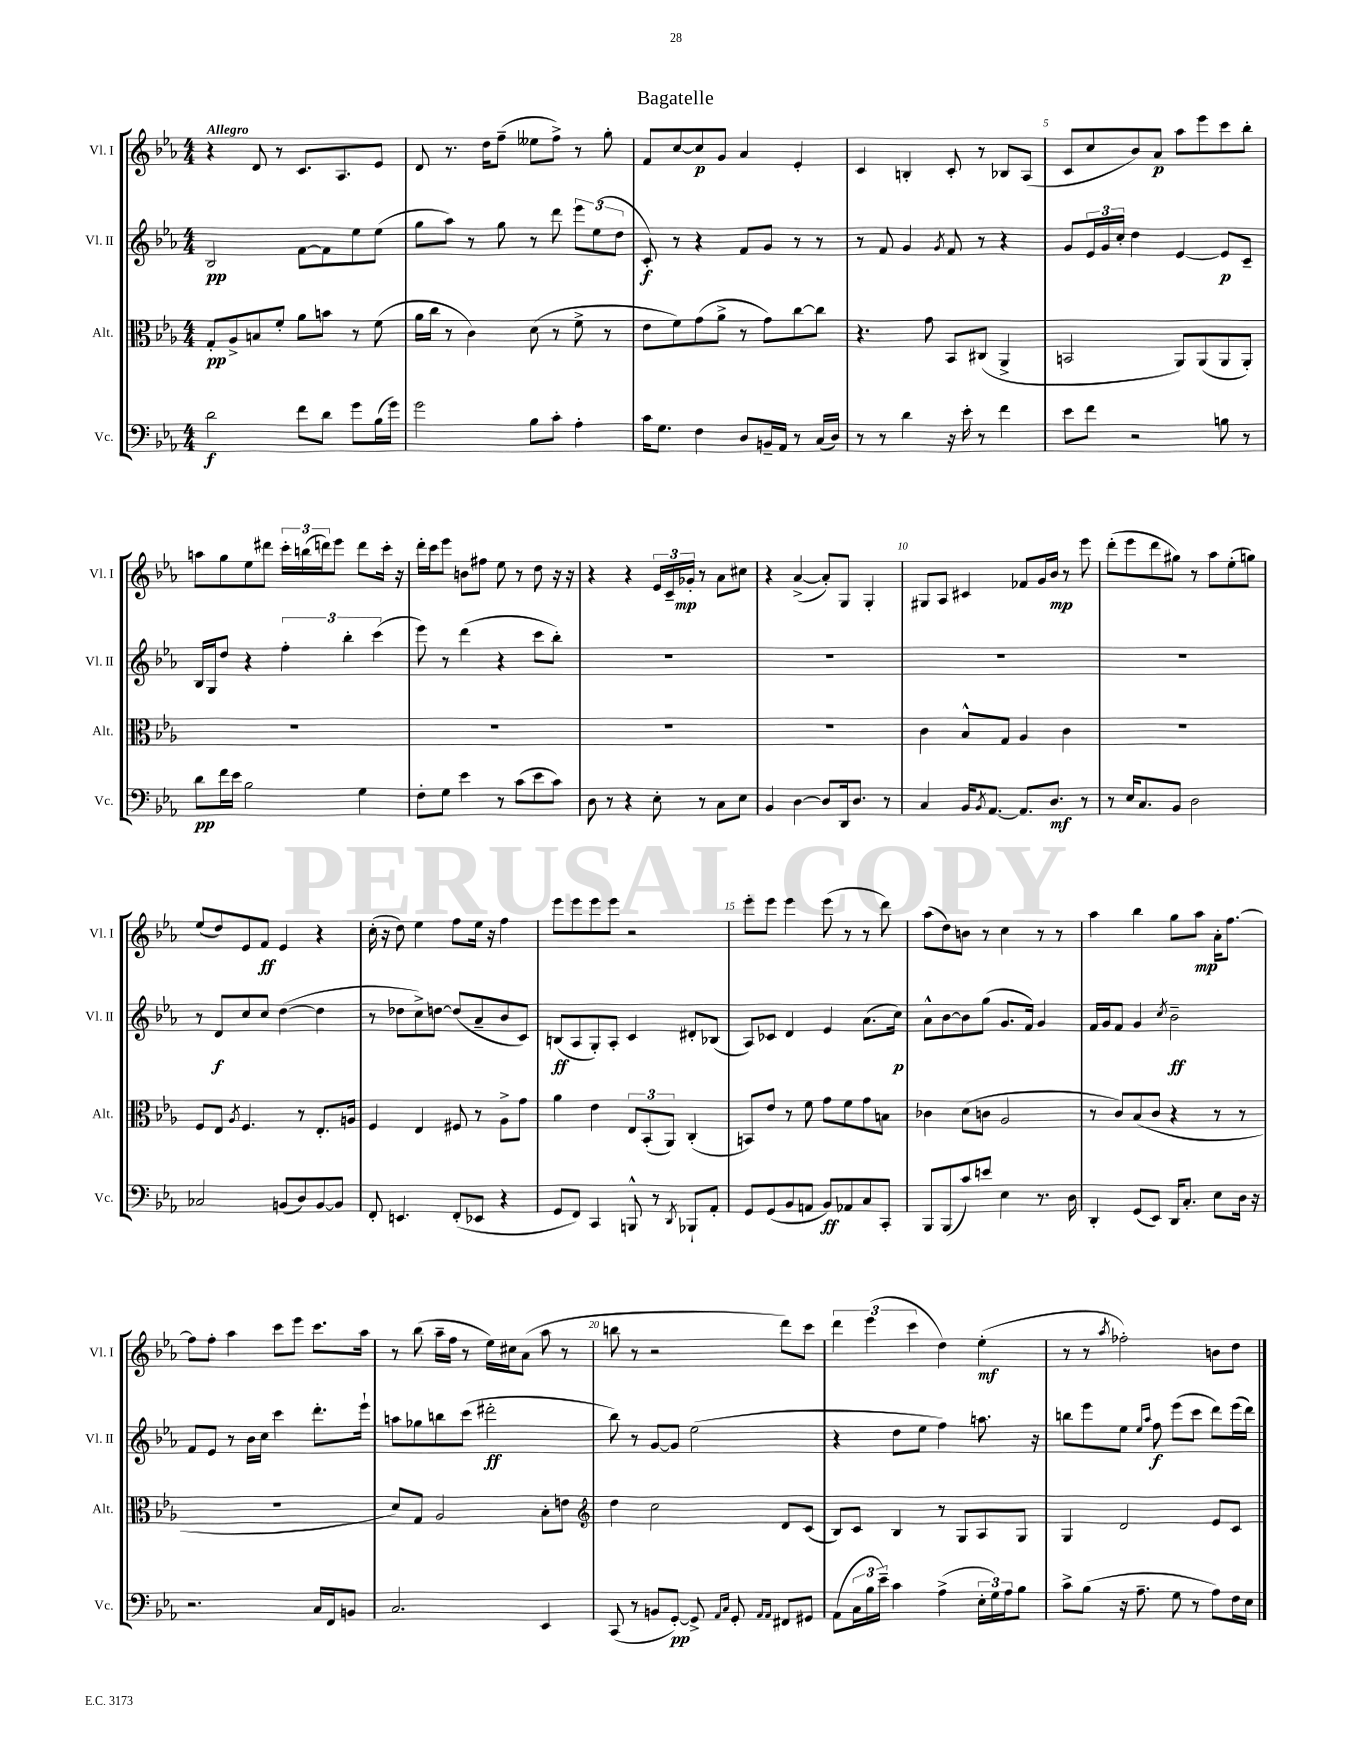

**kern	**kern	**kern	**kern
*staff4	*staff3	*staff2	*staff1
*clefF4	*clefC3	*clefG2	*clefG2
*k[b-e-a-]	*k[b-e-a-]	*k[b-e-a-]	*k[b-e-a-]
*M4/4	*M4/4	*M4/4	*M4/4
2d\	8G'/L	2B-/	4r
.	8A-^/	.	.
.	8B/	.	8d/
.	8f'/J	.	8r
8f\L	8a-\L	[8f\L	8.c/L
8d\J	8b\J	8f\]	.
.	.	.	8.A-/
8g\L	8r	8ee-\	.
(16B-\L	(8f\	(8ee-\J	8e-/J
16g\JJ)	.	.	.
=	=	=	=
2g\	16a-\LL	8gg\L	8d/
.	16cc\JJ	.	.
.	8r	8aa-\J)	8.r
.	4c\)	8r	.
.	.	.	16dd\LK
.	.	8gg\	(8ff~\J
8B-\L	(8d\	8r	8ee--\L
8c'\J	8r	8ddd\	8ff^\J)
4A-'\	8f^\	12eee-\L	8r
.	.	(12ee-\	.
.	8r	.	8gg'\
.	.	12dd\J	.
=	=	=	=
16c\LK	8e-\L	8c'/)	8f/L
8.G\J	.	.	.
.	8f\)	8r	[8cc/
4F\	(8g\	4r	8cc/]
.	8a-^\J	.	8g/J
8D/L	8r	8f/L	4a-/
16BB~/L	8g\L)	8g/J	.
16AA-/JJ	.	.	.
8r	[8cc\	8r	4e-'/
(16C/LL	8cc\]J	8r	.
16D/JJ)	.	.	.
=	=	=	=
8r	4.r	8r	4c/
8r	.	8f/	.
4d\	.	4g/	4B'/
.	8g\	.	.
.	.	8qg/	.
16r	8BB-/L	8f/	8c'/
16e-'\	.	.	.
8r	(8C#/J	8r	8r
4f\	4AA-^/	4r	8B-/L
.	.	.	(8A-/J
=	=	=	=
8e-\L	2BB/	8g/L	8c/L
8f\J	.	24e-/L	8cc/
.	.	24g/	.
.	.	24cc'/JJ	.
2r	.	4dd\	8b-/)
.	.	.	8a-/J
.	8AA-/L)	[4e-/	8aa-\L
.	(8AA-/	.	8eee-\
8B\	8AA-/	8e-/]L	8ccc\
8r	8AA-'/J)	8c~/J	8bb-'\J
=	=	=	=
8d\L	1r	16B-/LL	8aa\L
.	.	16G/J	.
16f\L	.	8dd/J	8gg\
16e-\JJ	.	.	.
2B-\	.	4r	8ee-\
.	.	.	8ddd#\J
.	.	6ff'\	24ccc'\LL
.	.	.	(24bb\
.	.	.	24ddd\J)
.	.	.	8eee-\J
.	.	6bb-'\	.
4G\	.	.	8ddd\L
.	.	(6ccc\	.
.	.	.	16ccc'\Jk
.	.	.	16r
=	=	=	=
8F'\L	1r	8eee-\)	16ddd'\LL
.	.	.	16ccc\J
8G\J	.	8r	8eee-\J
4e-\	.	(4ddd\	8b\L
.	.	.	8ff#\J
8r	.	4r	8ee-\
(8c\L	.	.	8r
8e-\	.	8ccc\L	8dd\
8c\J)	.	8bb-'\J)	16r
.	.	.	16r
=	=	=	=
8D\	1r	1r	4r
8r	.	.	.
4r	.	.	4r
8E-'\	.	.	24e-/LL
.	.	.	24c~/
.	.	.	24g-'/JJ
8r	.	.	8r
8C\L	.	.	8a-\L
8E-\J	.	.	8cc#\J
=	=	=	=
4BB-/	1r	1r	4r
[4D\	.	.	([4a-^/
8D/]L	.	.	8a-'/]L)
16DD/k	.	.	8G/J
8.D/J	.	.	.
.	.	.	4G'/
8r	.	.	.
=	=	=	=
4C/	4c\	1r	8G#/L
.	.	.	8A-/J
16BB-/LK	8B-^^/L	.	4c#/
8qBB-/	.	.	.
[8.AA-/J	.	.	.
.	8G/J	.	.
8.AA-/]L	4A-/	.	8f-/L
.	.	.	16g/L
8.D/J	.	.	16b-/JJ
.	4c\	.	8r
8r	.	.	8eee-\
=	=	=	=
8r	1r	1r	(8ddd'\L
16E-/LK	.	.	8eee-\
8.C/	.	.	.
.	.	.	8ddd\
8BB-/J	.	.	8gg#\J)
2D\	.	.	8r
.	.	.	8aa-\L
.	.	.	(8ee-'\
.	.	.	8gg\J)
=	=	=	=
2C-/	8F/L	8r	(8ee-/L
.	8E-/J	8d/L	8dd/)
.	8qA-/	.	.
.	4.F/	8cc/	8e-/
.	.	8cc/J	8f/J
(8BB/L	.	([4dd\	4e-/
8D/)	8r	.	.
[8BB/	8.E-'/L	4dd\]	4r
8BB/]J	.	.	.
.	16A/Jk	.	.
=	=	=	=
8FF'/	4F/	8r	(16cc'\
.	.	.	16r
4.EE/	.	8dd-\L	8dd\)
.	4E-/	8cc^\)	4ee-\
.	.	[8dd\J	.
(8FF'/L	8F#/	(8dd/]L	8ff\L
8EE-/J	8r	8a-~/	16ee-\Jk
.	.	.	16r
4r	8A-^\L	8b-/	4ff\
.	8g\J	8c/J)	.
=	=	=	=
8GG/L	4a-\	(8B/L	8eee-\L
8FF/J)	.	8A-/	8eee-\
4CC/	4e-\	8G'/)	8eee-\
.	.	8A-'/J	8eee-\J
8BBB^^/	12E-/L	4c/	2r
.	(12BB-'/	.	.
8r	.	.	.
.	12AA-/J)	.	.
8qDD/	.	.	.
8BBB-`/L	(4C'/	8d#'/L	.
8AA-'/J	.	(8B-/J	.
=	=	=	=
8GG/L	8BB/L)	8A-/L)	8eee-'\L
(8GG/	8e-/J	8c-/J	8eee-\J
8BB-/	8r	4d/	4eee-\
8AA/J	8f\	.	.
8BB-/L)	8g\L	4e-/	(8eee-\
8AA-/	8f\	.	8r
8C/	8g\	(8.a-\L	8r
8CC'/J	8B\J	.	8ddd\)
.	.	16cc\Jk)	.
=	=	=	=
8BBB-/L	4c-\	8a-^^\L	(8aa-\L
(8BBB-/	.	[8b-\	8dd\)
8c/)	(8d\L	8b-\]	8b\J
8e/J	8c\J	(8gg\J	8r
4E-\	2A-/	8.g/L	4cc\
.	.	16f/Jk)	.
8.r	.	4g/	8r
.	.	.	8r
16D\	.	.	.
=	=	=	=
4DD'/	8r	16f/LL	4aa-\
.	.	16g/J	.
.	8c/L)	8f/J	.
(8GG/L	(8B-/	4g/	4bb-\
8EE-/J)	8c/J	.	.
.	.	8qcc/	.
16DD/LK	4r	2b-~\	8gg\L
8.C'/J	.	.	.
.	.	.	8aa-\J
8E-\L	8r	.	16a-'\LK
.	.	.	[8.ff\J
16D\Jk	8r	.	.
16r	.	.	.
=	=	=	=
2.r	1r	8f/L	8ff\]L
.	.	8e-/J	8ff'\J
.	.	8r	4aa-\
.	.	16b-\LL	.
.	.	16cc\JJ	.
.	.	4ccc\	8ccc\L
.	.	.	8eee-\J
16C/LL	.	8.ddd'\L	8.ccc\L
16FF/J	.	.	.
8BB/J	.	.	.
.	.	16eee-`\Jk	16aa-\Jk
=	=	=	=
2.C/	8d/L)	8aa\L	8r
.	8G/J	8gg-\	(8bb-\
.	2A-/	8bb\	16aa-~\LL
.	.	.	16ff\JJ
.	.	(8ccc\J	8r
.	.	2ddd#'\	16ee-\LL)
.	.	.	16cc#\J
.	.	.	(8a-\J
4EE-/	8B-'\L	.	8aa-\
.	8e\J	.	8r
=	=	=	=
*	*clefG2	*	*
(8CC/	4dd\	8bb-\)	8bb\
8r	.	8r	8r
8BB/L	2cc\	[8g/L	2r
[8GG'/J)	.	8g/]J	.
8GG^/]	.	(2ee-\	.
16qqAA-/LL	.	.	.
16qqC/JJ	.	.	.
8GG'/	.	.	.
16qqAA-/LL	.	.	.
16qqAA-/JJ	.	.	.
8FF#/L	8d/L	.	8ddd\L)
8GG#/J	(8c/J	.	8ccc\J
=	=	=	=
(8AA-\L	8B-/L)	4r	6ddd\
24C\L	8c/J	.	.
24B-\	.	.	(6eee-\
24e-~\JJ)	.	.	.
4c\	4B-/	8dd\L	.
.	.	.	6ccc\
.	.	8ee-\J	.
(4A-^\	8r	4ff\)	4dd\)
.	8G/L	.	.
24E-'\LL	8A-/	8.aa\	(4ee-'\
24G\)	.	.	.
24A-\J	.	.	.
8B-\J	8G/J	.	.
.	.	16r	.
=	=	=	=
8c^\L	4G/	8bb\L	8r
(8B-\J	.	8eee-\	8r
.	.	.	8qaa-/
16r	2d/	8ee-\J	2ff-'\)
8.A-~\	.	.	.
.	.	16qqee-/LL	.
.	.	16qqaa-/JJ	.
.	.	8ff\	.
8G\	.	(8eee-\L	.
8r	.	8ccc\J	.
8A-\L)	8e-/L	8ddd\L)	8b\L
16F\L	8c/J	(16eee-\L	8dd\J
16E-\JJ	.	16ddd\JJ)	.
==	==	==	==
*-	*-	*-	*-
